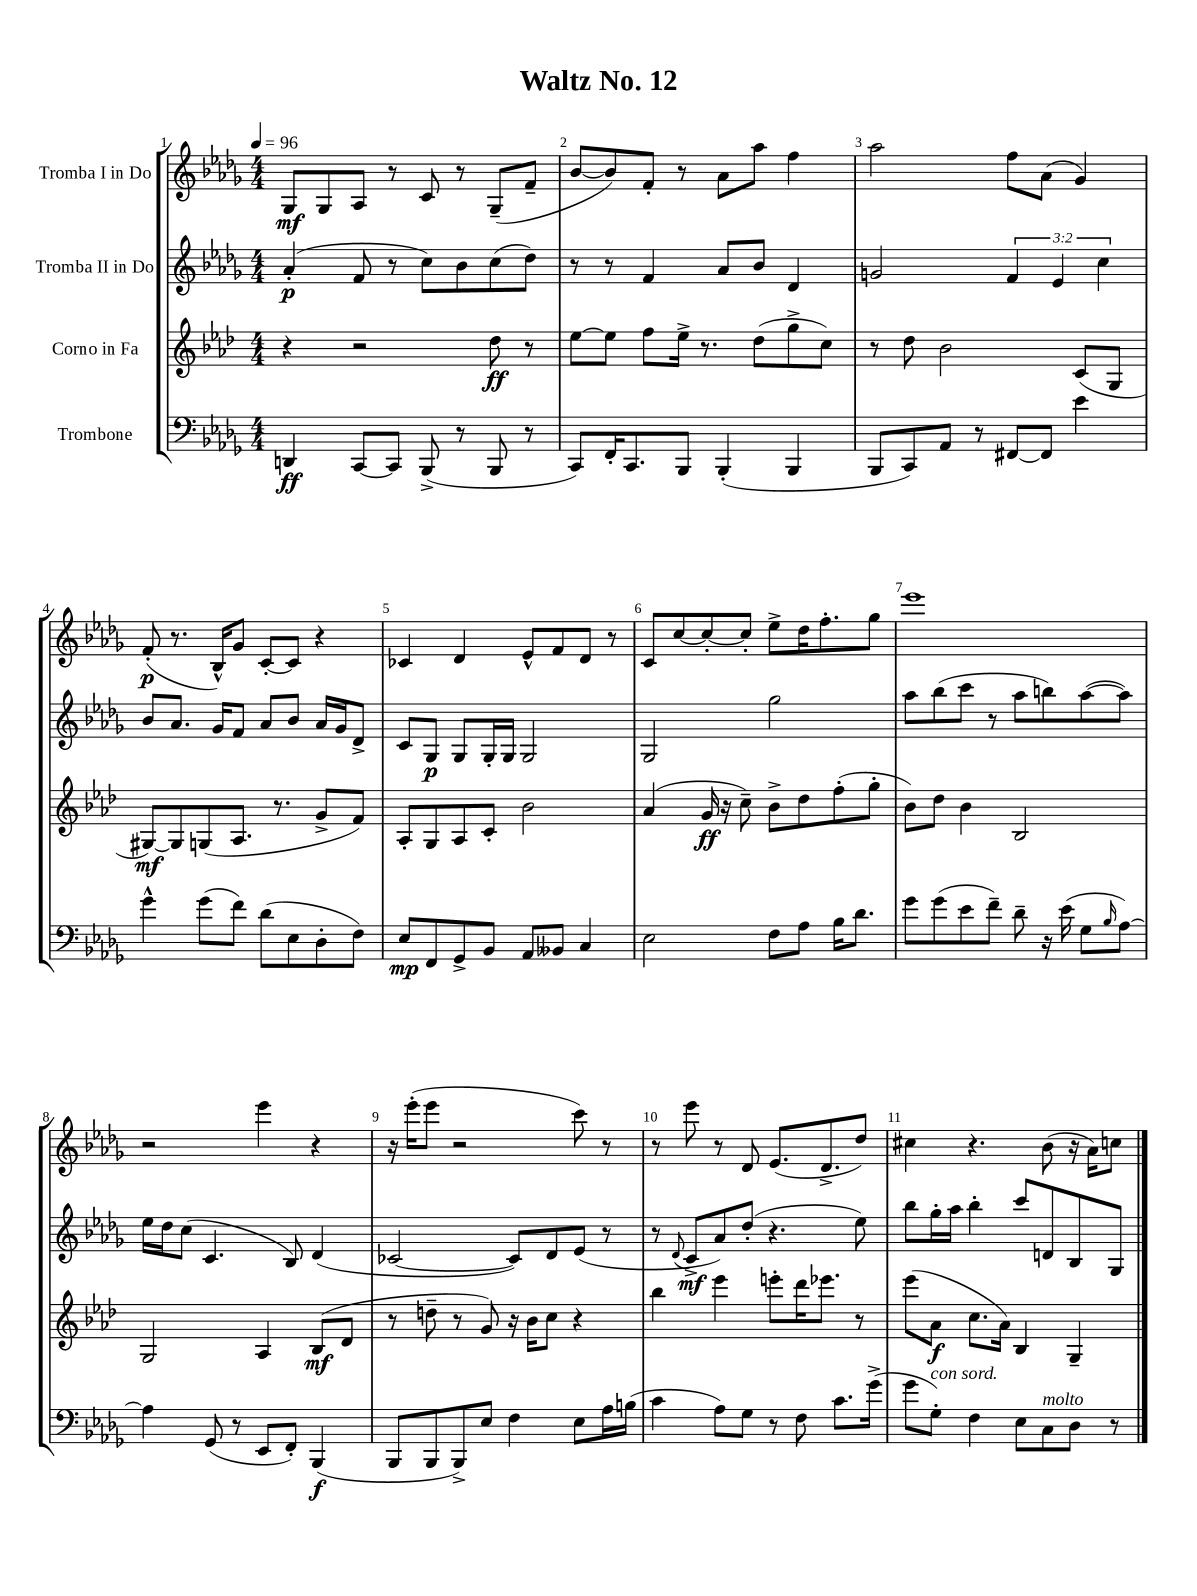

**kern	**dynam	**kern	**dynam	**kern	**dynam	**kern	**dynam
*part4	*part4	*part3	*part3	*part2	*part2	*part1	*part1
*staff4	*staff4	*staff3	*staff3	*staff2	*staff2	*staff1	*staff1
*I"Trombone	*	*I"Corno in Fa	*	*I"Tromba II in Do	*	*I"Tromba I in Do	*
*clefF4	*	*clefG2	*	*clefG2	*	*clefG2	*
*k[b-e-a-d-g-]	*	*k[b-e-a-d-]	*	*k[b-e-a-d-g-]	*	*k[b-e-a-d-g-]	*
*M4/4	*	*M4/4	*	*M4/4	*	*M4/4	*
*MM96	*	*MM96	*	*MM96	*	*MM96	*
=1	=1	=1	=1	=1	=1	=1	=1
4DDn/	ff	4r	.	(4a-'/	p	8G-/L	mf
.	.	.	.	.	.	8G-/	.
[8CC/L	.	2r	.	8f/	.	8A-/J	.
8CC/J]	.	.	.	8r	.	8r	.
(8BBB-^/	.	.	.	8cc\L)	.	8c/	.
8r	.	.	.	8b-\	.	8r	.
8BBB-/	.	8dd-\	ff	(8cc\	.	(8G-~/L	.
8r	.	8r	.	8dd-\J)	.	8f~/J	.
=2	=2	=2	=2	=2	=2	=2	=2
8CC/L)	.	[8ee-\L	.	8r	.	[8b-/L	.
16FF'/K	.	8ee-\J]	.	8r	.	8b-/])	.
8.CC/	.	.	.	.	.	.	.
.	.	8ff\L	.	4f/	.	8f'/J	.
8BBB-/J	.	16ee-^\Jk	.	.	.	8r	.
.	.	8.r	.	.	.	.	.
(4BBB-'/	.	.	.	8a-/L	.	8a-\L	.
.	.	(8dd-\L	.	8b-/J	.	8aa-\J	.
4BBB-/	.	8gg^\	.	4d-/	.	4ff\	.
.	.	8cc\J)	.	.	.	.	.
=3	=3	=3	=3	=3	=3	=3	=3
8BBB-/L	.	8r	.	2gn/	.	2aa-\	.
8CC/)	.	8dd-\	.	.	.	.	.
8AA-/J	.	2b-\	.	.	.	.	.
8r	.	.	.	.	.	.	.
[8FF#X/L	.	.	.	6f/	.	8ff\L	.
8FF#/J]	.	.	.	.	.	(8a-\J	.
.	.	.	.	6e-/	.	.	.
4e-\	.	(8c/L	.	.	.	4g-/)	.
.	.	.	.	6cc\	.	.	.
.	.	8G/J	.	.	.	.	.
!!LO:LB:g=z
=4	=4	=4	=4	=4	=4	=4	=4
4g-^^\	.	[8G#X/L)	mf	8b-/L	.	(8f'/	p
.	.	8G#/]	.	8.a-/J	.	8.r	.
(8g-\L	.	(8Gn/	.	.	.	.	.
.	.	.	.	16g-/KL	.	16B-^^/KL)	.
8f\J)	.	8.A-/J	.	8f/J	.	8g-/J	.
(8d-\L	.	.	.	8a-/L	.	[8c'/L	.
.	.	8.r	.	.	.	.	.
8E-\	.	.	.	8b-/J	.	8c/J]	.
8D-'\	.	8g^/L	.	16a-/LL	.	4r	.
.	.	.	.	16g-/J	.	.	.
8F\J)	.	8f/J)	.	8d-^/J	.	.	.
=5	=5	=5	=5	=5	=5	=5	=5
8E-/L	mp	8A-'/L	.	8c/L	.	4c-X/	.
8FF/	.	8G/	.	8G-/J	p	.	.
8GG-^/	.	8A-/	.	8G-/L	.	4d-/	.
8BB-/J	.	8c'/J	.	16G-'/L	.	.	.
.	.	.	.	16G-/JJ	.	.	.
8AA-/L	.	2b-\	.	2G-/	.	8e-^^/L	.
8BB--X/J	.	.	.	.	.	8f/	.
4C/	.	.	.	.	.	8d-/J	.
.	.	.	.	.	.	8r	.
=6	=6	=6	=6	=6	=6	=6	=6
2E-\	.	(4a-/	.	2G-/	.	8c/L	.
.	.	.	.	.	.	[8cc/	.
.	.	16g/	ff	.	.	8cc'/_	.
.	.	16r	.	.	.	.	.
.	.	8cc~\)	.	.	.	8cc'/J]	.
8F\L	.	8b-^\L	.	2gg-\	.	8ee-^\L	.
8A-\J	.	8dd-\	.	.	.	16dd-\K	.
.	.	.	.	.	.	8.ff'\	.
16B-\KL	.	(8ff'\	.	.	.	.	.
8.d-\J	.	.	.	.	.	.	.
.	.	8gg'\J	.	.	.	8gg-\J	.
=7	=7	=7	=7	=7	=7	=7	=7
8g-\L	.	8b-\L)	.	8aa-\L	.	1eee-	.
(8g-\	.	8dd-\J	.	(8bb-\	.	.	.
8e-\	.	4b-\	.	8ccc\J	.	.	.
8f~\J)	.	.	.	8r	.	.	.
8d-~\	.	2B-/	.	8aa-\L	.	.	.
16r	.	.	.	8bbn\)	.	.	.
(16e-\	.	.	.	.	.	.	.
8G-\L	.	.	.	([8aa-\	.	.	.
16qqB-/	.	.	.	.	.	.	.
[8A-\J)	.	.	.	8aa-\J])	.	.	.
!!LO:LB:g=z
=8	=8	=8	=8	=8	=8	=8	=8
4A-\]	.	2G/	.	16ee-\LL	.	2r	.
.	.	.	.	16dd-\J	.	.	.
.	.	.	.	(8cc\J	.	.	.
(8GG-/	.	.	.	4.c/	.	.	.
8r	.	.	.	.	.	.	.
8EE-/L	.	4A-/	.	.	.	4eee-\	.
8FF'/J)	.	.	.	8B-/)	.	.	.
(4BBB-/	f	(8B-/L	mf	(4d-/	.	4r	.
.	.	8d-/J	.	.	.	.	.
=9	=9	=9	=9	=9	=9	=9	=9
8BBB-/L	.	8r	.	[2c-X/	.	16r	.
.	.	.	.	.	.	(16eee-'\KL	.
8BBB-/	.	8ddn~\	.	.	.	8eee-\J	.
8BBB-^/)	.	8r	.	.	.	2r	.
8E-/J	.	8g/)	.	.	.	.	.
4F\	.	16r	.	8c-/L])	.	.	.
.	.	16b-\KL	.	.	.	.	.
.	.	8cc\J	.	8d-/	.	.	.
8E-\L	.	4r	.	(8e-/J	.	8ccc\)	.
16A-\L	.	.	.	8r	.	8r	.
(16Bn\JJ	.	.	.	.	.	.	.
=10	=10	=10	=10	=10	=10	=10	=10
4c\	.	4bb-\	.	8r	.	8r	.
.	.	.	.	8qqd-/	.	.	.
.	.	.	.	8c^/L	mf	8eee-\	.
8A-\L)	.	4eee-\	.	8a-/)	.	8r	.
8G-\J	.	.	.	(8dd-'/J	.	8d-/	.
8r	.	8eeen'\L	.	4.r	.	(8.e-/L	.
8F\	.	16ddd-\K	.	.	.	.	.
.	.	8.eee-X\J	.	.	.	8.d-^/	.
8.c\L	.	.	.	.	.	.	.
.	.	8r	.	8ee-\)	.	8dd-/J)	.
(16g-^\Jk	.	.	.	.	.	.	.
=11	=11	=11	=11	=11	=11	=11	=11
8g-\L	.	(8eee-\L	.	8bb-\L	.	4cc#X\	.
!LO:TX:a:i:t=con sord.	!	!	!	!	!	!	!
8G-'\J)	.	8a-\J	f	16gg-'\L	.	.	.
.	.	.	.	16aa-\JJ	.	.	.
4F\	.	8.cc\L	.	4bb-'\	.	4.r	.
.	.	16a-\Jk)	.	.	.	.	.
8E-\L	.	4B-/	.	8ccc/L	.	.	.
!LO:TX:a:i:t=molto	!	!	!	!	!	!	!
8C\	.	.	.	8dn/	.	(8b-\	.
8D-\J	.	4G~/	.	8B-/	.	16r	.
.	.	.	.	.	.	16a-\KL)	.
8r	.	.	.	8G-/J	.	8ccn\J	.
==	==	==	==	==	==	==	==
*-	*-	*-	*-	*-	*-	*-	*-
